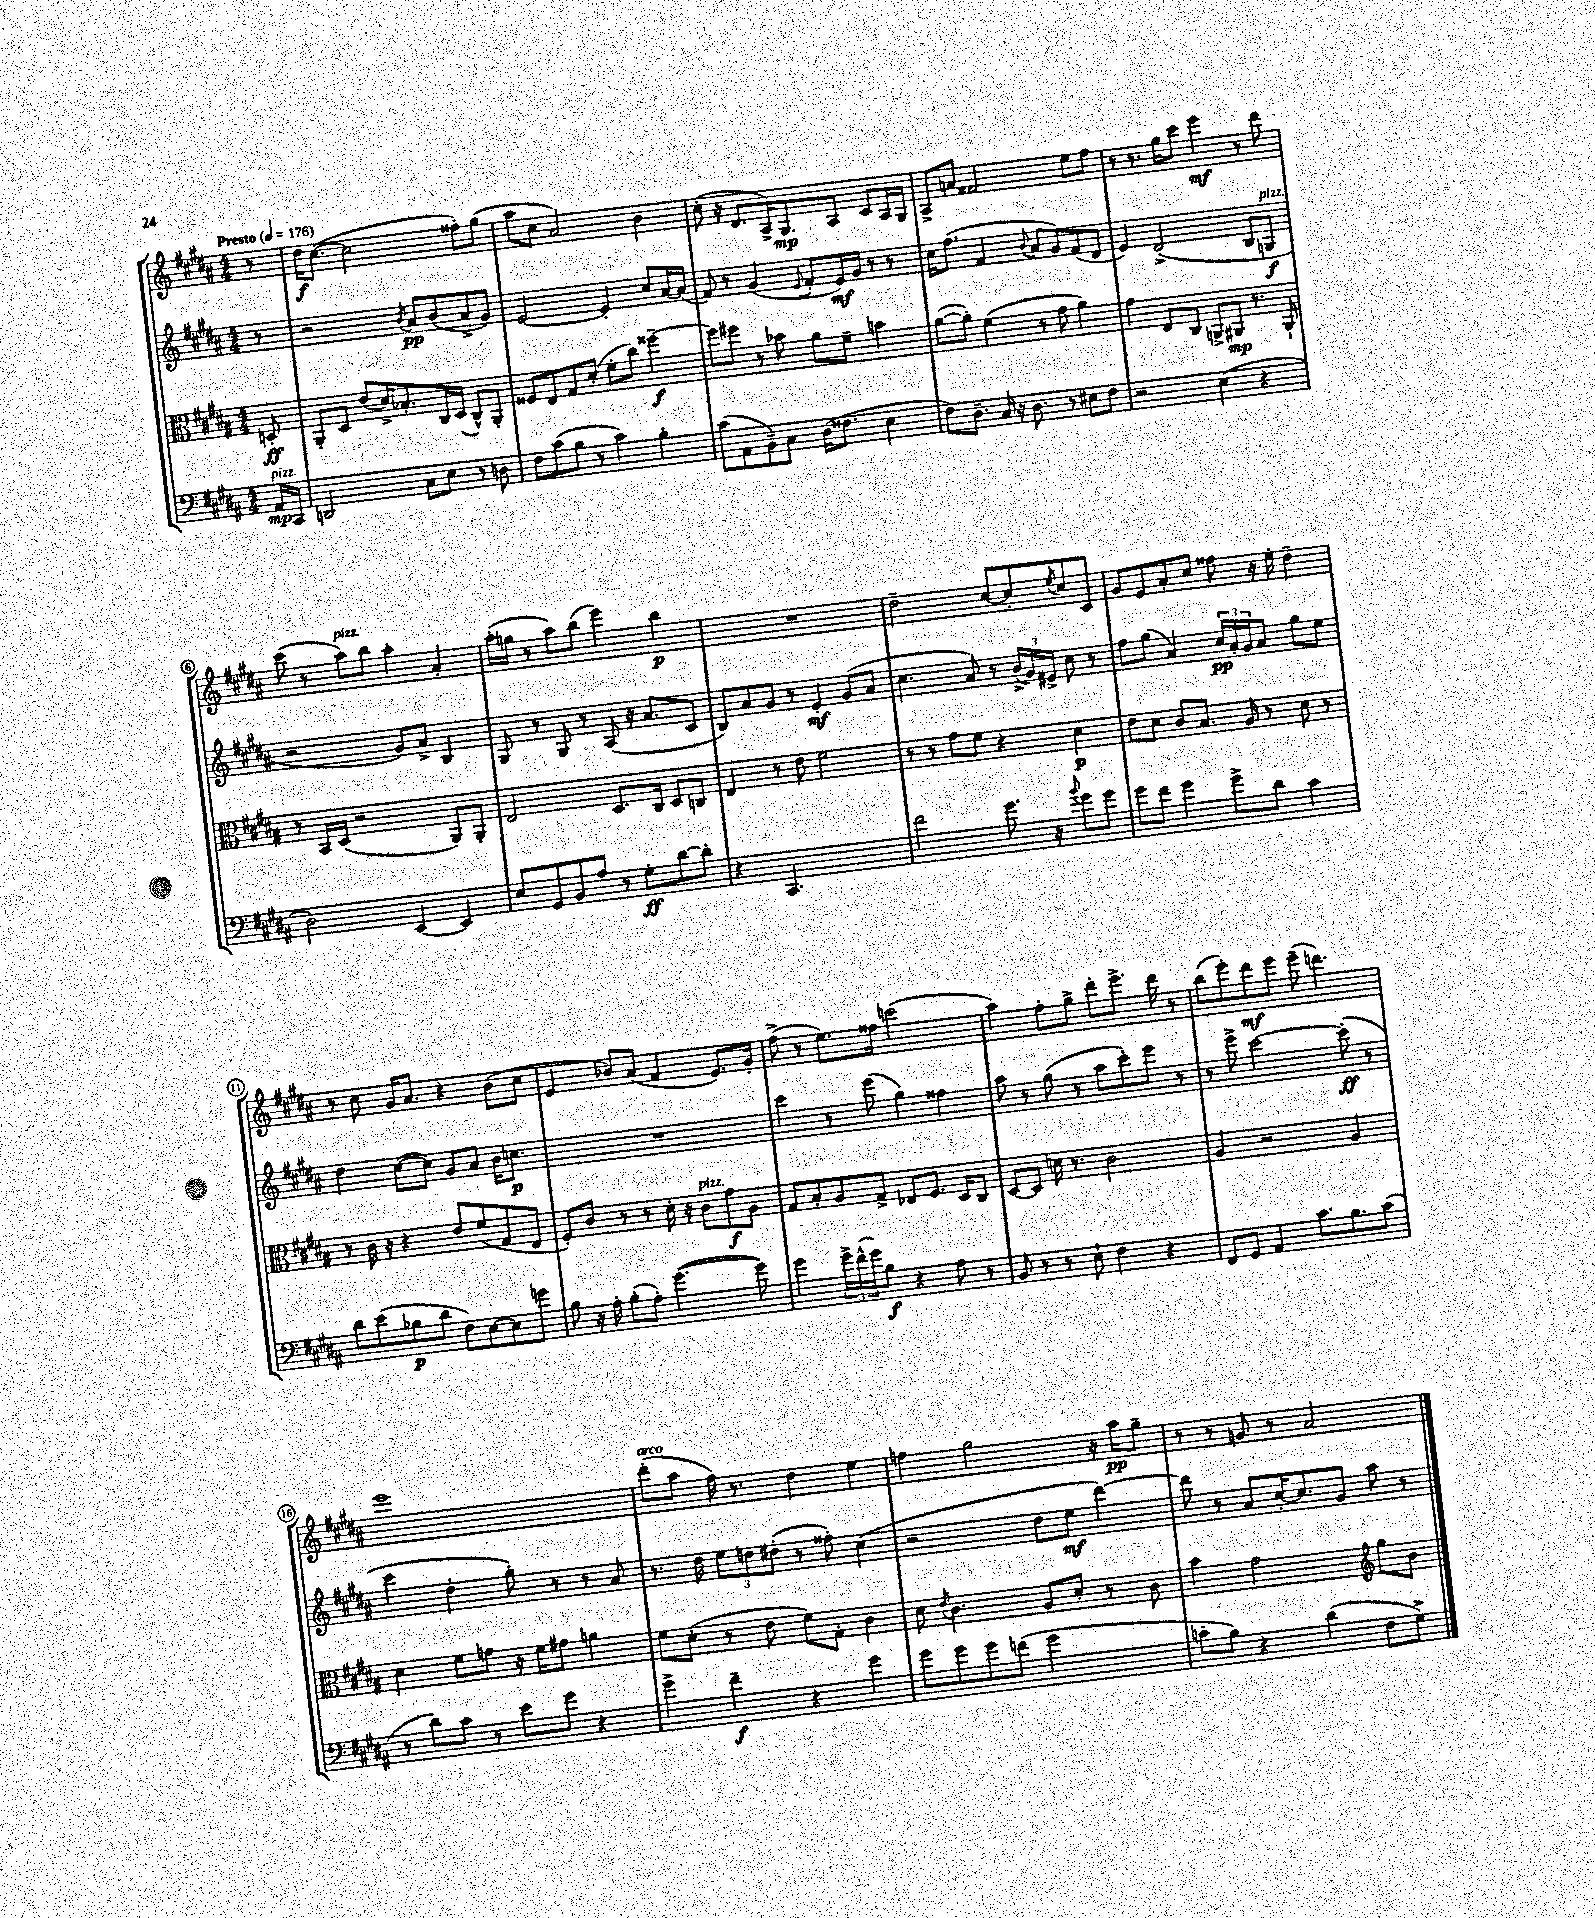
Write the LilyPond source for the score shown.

<<
\new StaffGroup <<
\new Staff = "s0" {
    \clef treble \key b \major \numericTimeSignature \time 4/4 \partial 8 \tempo "Presto" 4 = 176
    r8 |
    dis''16\f cis''8.~( cis''2 fisis''8-.) gis''8( |
    ais''8 cis''8 ais'2) b'4 |
    cis''8-.( r16 dis'8. ais16->) gis8.\mp ais8 cis'8 ais16 gis16 |
    ais8-> a'8 fisis'2 e''8 fis''8 |
    r8 r8. gis''16 cis'''8 e'''4\mf r8 dis'''8 |
    cis'''8( r8 ais''8^\markup { \italic "pizz." }) b''8 ais''4-. ais'4-. |
    ais''16-.( g''16 r8 ais''8) b''8( e'''4) b''4\p |
    R1 |
    dis''2-- cis''8~ cis''8-. \acciaccatura { e''8 } cis''8 cis'8 |
    gis'8 e'8 ais'8-. cis''8 fisis''8 r16 e''16-. dis''4-- |
    r8 cis''8 gis'16 ais'8. r4 b'8( cis''8 |
    e'4 bes'8) ais'8( fis'4 e'8.) gis'16-. |
    fis''8->( r8 e''8.) fisis''16 c'''2( |
    ais''4) fis''8-. gis''8-> dis'''8-. e'''8.-> dis'''16 r8 |
    b''8( e'''8-.) dis'''8\mf e'''8 e'''8--( d'''4.) |
    e'''1 |
    dis'''8-.^\markup { \italic "arco" }( ais''8 fis''16) r8. dis''4 e''4 |
    f''4 gis''2 r16 ais''16\pp gis''8-- |
    r8 r8 g'8 r8 ais'2 \bar "|." |
}
\new Staff = "s1" {
    \clef treble \key b \major \numericTimeSignature \time 4/4 \partial 8
    r8 |
    r2 \acciaccatura { b'8 } ais'8\pp b'8( ais'8-> gis'8) |
    e'2~ e'4-. cis''8 ais'16~ ais'16( |
    fis'8) r8 gis'4( \appoggiatura { e'8 } fis'8-. e'16\mf) gis'16 r8 r8 |
    cis''16 fis''8.( fis'4 \appoggiatura { b'8 } ais'8 gis'8) fis'8( dis'8 |
    e'4) dis'2->( b8 g8\f^\markup { \italic "pizz." } |
    r2 gis'8) ais'8-> b4 |
    gis8 r8 gis8 r8 ais8( r16 ais'8. cis'8 |
    b8) ais'8 gis'8 r8 e'4-.\mf gis'8( ais'8 |
    cis''4. ais'8) r8 \tuplet 3/2 { b'16->( gis'16) eis'16-> } cis''8 r8 |
    fis''8 gis''8( ais'4) \tuplet 3/2 { cis''16\pp ais'16-. gis'16 } ais'8 gis''8 e''8 |
    dis''4 cis''8~( cis''8) gis'8 ais'8 b'16 c''8.\p |
    R1 |
    cis'''4 r8 e'''8( gis''4) fisis''4 |
    ais''8 r8 gis''8( r8 ais''8 cis'''8-.) e'''8 r8 |
    r8 e'''8-> cis'''2~ cis'''8-.\ff( r8 |
    cis'''4 dis''4-. gis''8-.) r8 r8 ais'8 |
    r8. dis''16 \tuplet 3/2 { e''8 d''8 dis''8-.( } r8 fisis''8-.) cis''4( |
    r2 dis''8 e''8\mf dis'''4~) |
    dis'''8 r8 ais'8 cis''16~-. cis''8. gis'8 ais''8 r8 \bar "|." |
}
\new Staff = "s2" {
    \clef alto \key b \major \numericTimeSignature \time 4/4 \partial 8
    d8-.\ff |
    ais,8-. dis8 e'8( dis'16->) bes8.-. cis16 dis16( cis8-^) ais,8-. |
    fisis8 e8 gis8 dis'8-.( fis'8-. cis''8) fisis''4~--\f |
    fisis''8 fis''8 r8 bes'8 ais'8 fis'8-- b'4 |
    ais'8~( ais'8-.) fis'4( r8 gis'8 ais'4) |
    gis'4 e8 cis8 a,8-> ais,8\mp r8. ais,16-! |
    r8 b,16 dis16( r2 ais,8) ais,8-. |
    e2 dis8. cis16 dis8 c8 |
    e4 r8 e'8 fis'2 |
    r8 r8 gis'8 fis'8 r4 dis'4\p |
    e'8 dis'8 cis'8 b8. ais16 r8 dis'8 r8 |
    r8 cis'16 r16 r4 e'8 fis'8( gis8 e8 |
    fis8-.) cis'8 r8 r8 dis'16-. r16 cis'8^\markup { \italic "pizz." } gis'8\f ais8 |
    gis8 b8-. ais8 gis8-> ees8 fis8. dis16 cis8 |
    dis8~ dis8 d'16 r8. cis'2 |
    ais4 r2 ais4 |
    dis'4 fis'8 g'8 r16 fis'16 gis'8 a'4 |
    fis'8 dis'8-.( r8 e'8 fis'8) gis8-. cis'4 |
    dis'8 \acciaccatura { e'8 } cis'4. ais8 dis'8-. r8 cis'8 |
    b'4 gis'2 \clef treble gis''8 b'8 \bar "|." |
}
\new Staff = "s3" {
    \clef bass \key b \major \numericTimeSignature \time 4/4 \partial 8
    ais,16\mp^\markup { \italic "pizz." } cis,16 |
    d,2 cis8 e8 r8 d8 |
    fis8 cis'8( b8 r8 cis'4) b4-. |
    cis'8( ais,8 b,8--) cis8 dis16( fisis8. e4 |
    fis8) dis8.-- cis16 r16 dis8. r8 eis8 fis8 |
    r2 e4( r4 |
    dis2) e,4~ e,4 |
    e8 gis,8 b,8 ais8 r8 gis8-.\ff dis'8~ dis'8-. |
    r4 cis,2. |
    fis'2 gis'8. r16 \appoggiatura { b'8 } gis'8 gis'8 |
    gis'8 fis'8 gis'4 gis'8-> dis'8 cis'4 |
    dis'8 e'8( bes8\p dis'8 fis8) e8~ e8 g'8 |
    b8 r16 ais16-. b8-.( ais8-.) gis'4.~( gis'8) |
    gis'4 \tuplet 3/2 { gis'16-> fis'16-^( gis'16) } b8\f r4 ais8 r8 |
    b,8 r8 r8 e8-! fis4 r4 |
    fis,8 gis,8 ais,4 cis'8. b8. cis'8( |
    r8 dis'8) cis'8 r8 e'8 gis'8 r4 |
    gis'4-> fis'4--\f r4 gis'4 |
    gis'8 gis'8 gis'8 f'8( gis'2 |
    c'8-. b8) r4 dis'4( fis8 gis8->) \bar "|." |
}
>>
>>
\layout { \context { \Score \override BarNumber.stencil = #(make-stencil-circler 0.1 0.3 ly:text-interface::print) } }
